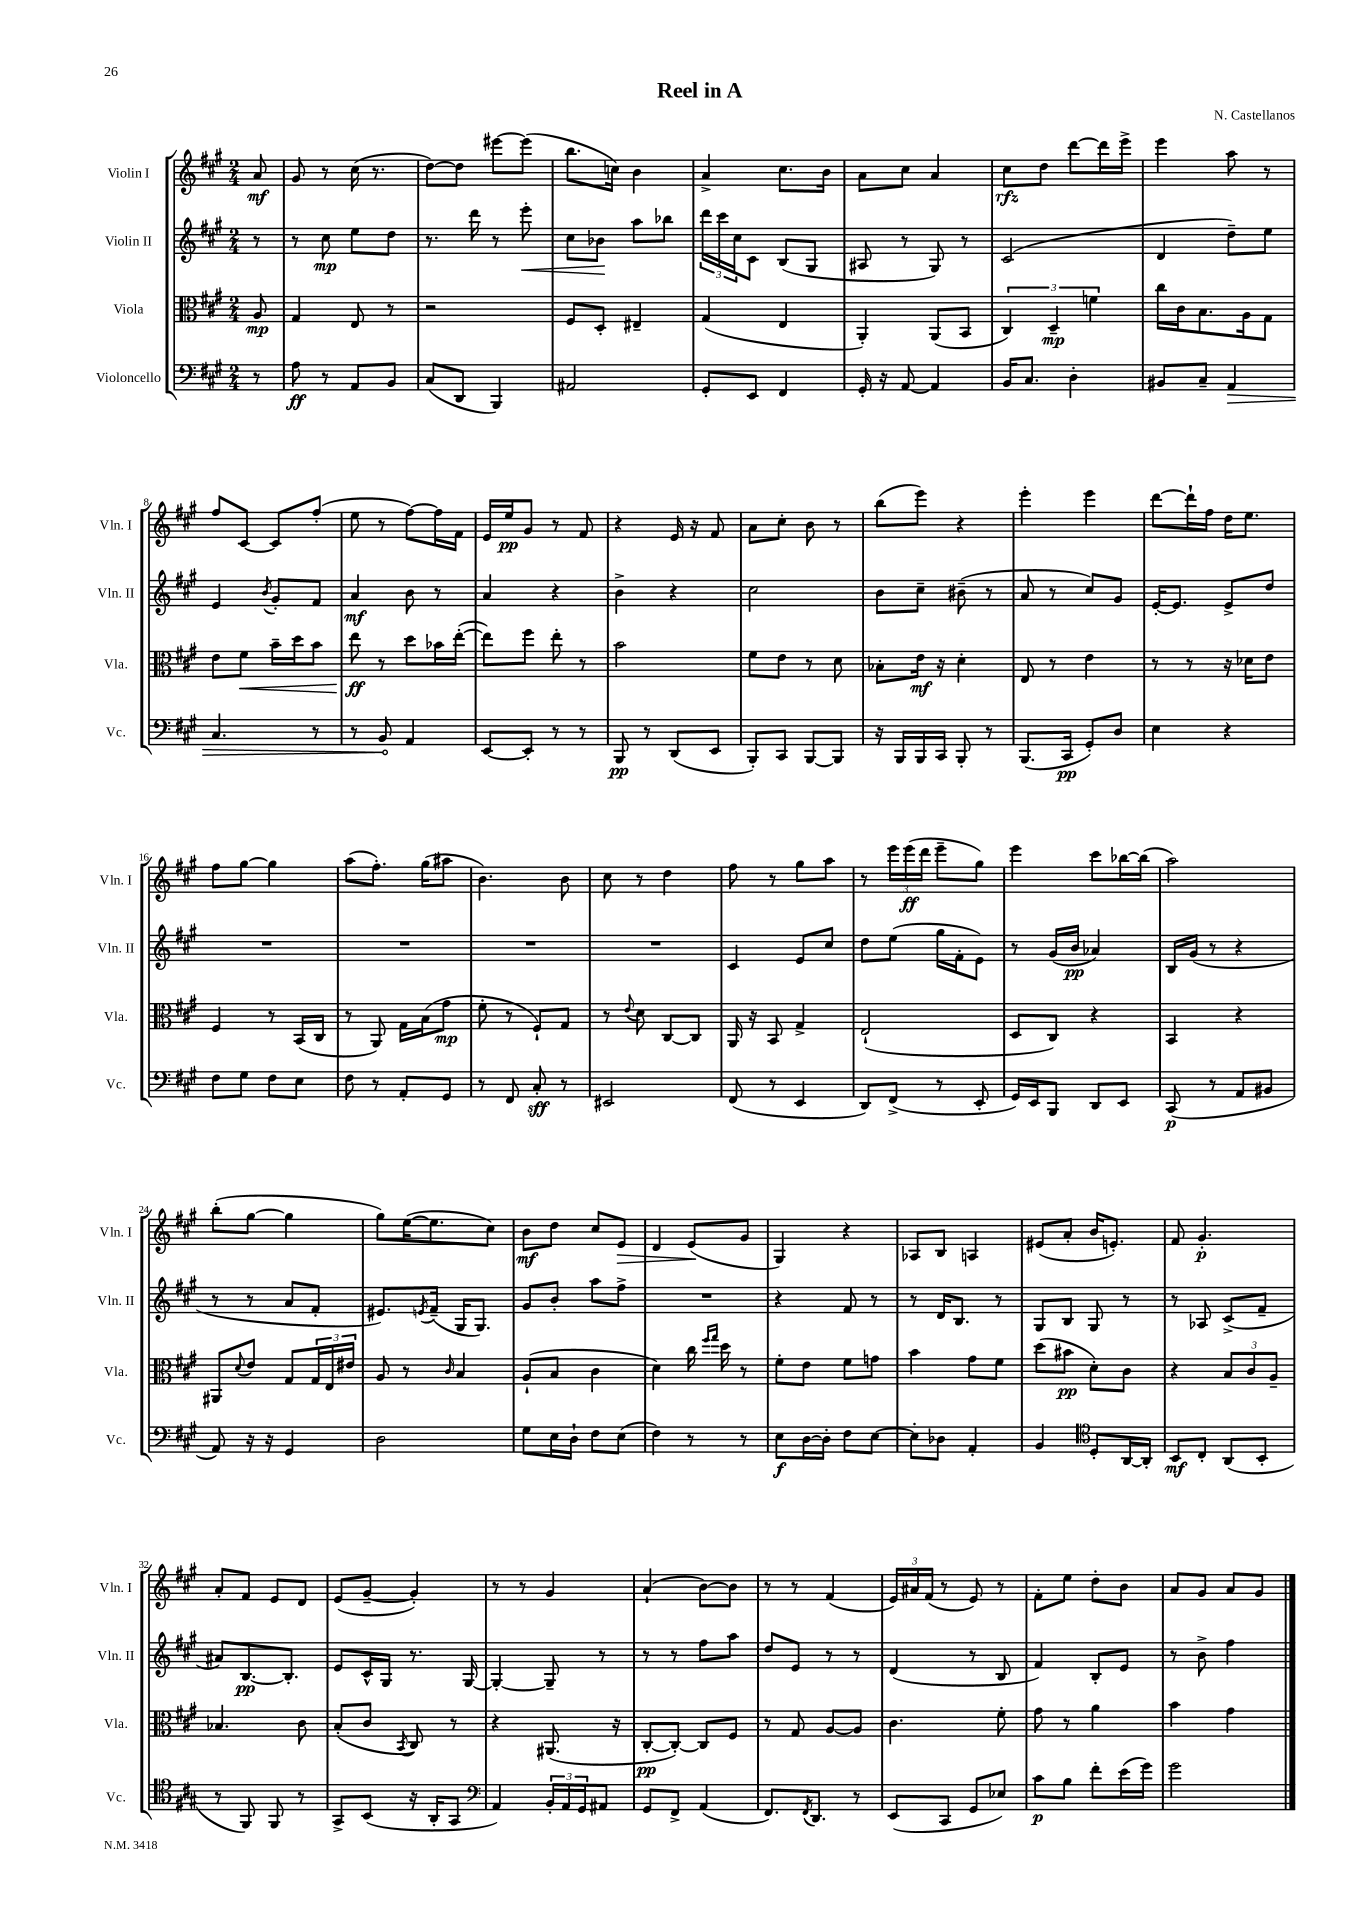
\header { title = "Reel in A" composer = "N. Castellanos" }
<<
\new StaffGroup <<
\new Staff = "s0" \with { instrumentName = "Violin I" shortInstrumentName = "Vln. I" } {
    \clef treble \key a \major \numericTimeSignature \time 2/4 \partial 8
    a'8\mf |
    gis'8 r8 cis''16( r8. |
    d''8~) d''8 eis'''8~ eis'''8( |
    b''8. c''16) b'4 |
    a'4-> cis''8. b'16 |
    a'8 cis''8 a'4 |
    cis''8\rfz d''8 d'''8~ d'''16 e'''16-> |
    e'''4 a''8 r8 |
    fis''8 cis'8~ cis'8 fis''8-.( |
    e''8 r8 fis''8~) fis''16 fis'16 |
    e'16 e''16\pp gis'8 r8 fis'8 |
    r4 e'16 r16 fis'8 |
    a'8 cis''8-. b'8 r8 |
    b''8( e'''8) r4 |
    e'''4-. e'''4 |
    d'''8~ d'''16-! fis''16 d''16 e''8. |
    fis''8 gis''8~ gis''4 |
    a''8( fis''8.-.) gis''16( ais''8 |
    b'4.) b'8 |
    cis''8 r8 d''4 |
    fis''8 r8 gis''8 a''8 |
    r8 \tuplet 3/2 { e'''16 e'''16\ff( d'''16 } e'''8-- gis''8) |
    e'''4 cis'''8 bes''16~ bes''16( |
    a''2) |
    b''8-.( gis''8~ gis''4 |
    gis''8) e''16~( e''8. cis''8) |
    b'8\mf d''8 cis''8 e'8\> |
    d'4 e'8\!( gis'8 |
    gis4) r4 |
    aes8 b8 a4 |
    eis'8( a'8-. b'16 e'8.-.) |
    fis'8 gis'4.-.\p |
    a'8-. fis'8 e'8 d'8 |
    e'8( gis'8~-- gis'4-.) |
    r8 r8 gis'4 |
    a'4-!( b'8~) b'8 |
    r8 r8 fis'4( |
    \tuplet 3/2 { e'16) ais'16 fis'16( } r8 e'8) r8 |
    fis'8-. e''8 d''8-. b'8 |
    a'8 gis'8 a'8 gis'8 \bar "|." |
}
\new Staff = "s1" \with { instrumentName = "Violin II" shortInstrumentName = "Vln. II" } {
    \clef treble \key a \major \numericTimeSignature \time 2/4 \partial 8
    r8 |
    r8 cis''8\mp e''8 d''8 |
    r8. d'''16 r8 e'''8-.\< |
    cis''8 bes'8\! a''8 bes''8 |
    \tuplet 3/2 { d'''16 cis'''16 cis''16 } cis'8 b8( gis8 |
    ais8 r8 gis8) r8 |
    cis'2( |
    d'4 d''8--) e''8 |
    e'4 \acciaccatura { b'8 } gis'8-. fis'8 |
    a'4\mf b'8 r8 |
    a'4 r4 |
    b'4-> r4 |
    cis''2 |
    b'8 cis''8-- bis'8--( r8 |
    a'8 r8 cis''8) gis'8 |
    e'16~-. e'8. e'8-> d''8 |
    R2 |
    R2 |
    R2 |
    R2 |
    cis'4 e'8 cis''8 |
    d''8 e''8( gis''16 fis'16-. e'8) |
    r8 gis'16( b'16\pp aes'4) |
    b16 gis'16( r8 r4 |
    r8 r8 a'8 fis'8-. |
    eis'8.) \acciaccatura { e'8 } fis'16--( gis16 gis8.) |
    gis'8 b'8-. a''8 fis''8-> |
    R2 |
    r4 fis'8 r8 |
    r8 d'16 b8. r8 |
    gis8 b8 gis8 r8 |
    r8 aes8 cis'8->( fis'8-- |
    ais'8) b8.~\pp b8.-. |
    e'8 cis'16-^ gis16 r8. gis16~ |
    gis4~-. gis8-- r8 |
    r8 r8 fis''8 a''8 |
    d''8 e'8 r8 r8 |
    d'4( r8 b8 |
    fis'4) b8-. e'8 |
    r8 b'8-> fis''4 \bar "|." |
}
\new Staff = "s2" \with { instrumentName = "Viola" shortInstrumentName = "Vla." } {
    \clef alto \key a \major \numericTimeSignature \time 2/4 \partial 8
    a8\mp |
    gis4 e8 r8 |
    r2 |
    fis8 d8-. eis4-- |
    gis4( e4 |
    a,4-.) a,8( b,8 |
    \tuplet 3/2 { cis4) d4--\mp f'4 } |
    cis''16 cis'16 b8. a16 gis8 |
    e'8 fis'8\< b'16-- d''16 b'8 |
    e''8\ff\! r8 d''8 bes'16 e''16~-.( |
    e''8) fis''8 e''8-. r8 |
    b'2 |
    fis'8 e'8 r8 d'8 |
    bes8-. e'16\mf r16 d'4-. |
    e8 r8 e'4 |
    r8 r8 r16 des'16 e'8 |
    fis4 r8 b,16( cis16 |
    r8 a,8) gis16 b16( gis'8\mp |
    fis'8-. r8 fis8-!) gis8 |
    r8 \appoggiatura { e'8 } d'8 cis8~ cis8 |
    a,16 r16 b,8 gis4-> |
    e2-!( |
    d8 cis8) r4 |
    b,4 r4 |
    ais,8 \appoggiatura { d'8 } e'8 gis8 \tuplet 3/2 { gis16 e16 eis'16 } |
    a8 r8 \grace { cis'16 } b4 |
    a8-!( b8 cis'4 |
    d'4) cis''16 \grace { fis''16 gis''16 } d''16 r8 |
    fis'8-. e'8 fis'8 g'8 |
    b'4 gis'8 fis'8 |
    d''8( bis'8\pp d'8-.) cis'8 |
    r4 \tuplet 3/2 { b8 cis'8 a8-- } |
    bes4. cis'8 |
    b8-.( cis'8 \acciaccatura { b,8 } cis8) r8 |
    r4 ais,8.( r16 |
    cis8~-.\pp cis8~-.) cis8 fis8 |
    r8 gis8 a8~ a8 |
    cis'4. fis'8-. |
    gis'8 r8 a'4 |
    b'4 gis'4 \bar "|." |
}
\new Staff = "s3" \with { instrumentName = "Violoncello" shortInstrumentName = "Vc." } {
    \clef bass \key a \major \numericTimeSignature \time 2/4 \partial 8
    r8 |
    a8\ff r8 a,8 b,8 |
    cis8( d,8 b,,4) |
    ais,2 |
    gis,8-. e,8 fis,4 |
    gis,16-. r16 a,8~ a,4 |
    b,16 cis8. d4-. |
    bis,8 cis8-- \once \override Hairpin.circled-tip = ##t a,4\> |
    cis4. r8 |
    r8 b,8\! a,4 |
    e,8~ e,8-. r8 r8 |
    b,,8\pp r8 d,8( e,8 |
    b,,8-.) cis,8 b,,8~ b,,8 |
    r16 b,,16 b,,16 cis,16 b,,8-. r8 |
    b,,8.( cis,16\pp gis,8-.) d8 |
    e4 r4 |
    fis8 gis8 fis8 e8 |
    fis8 r8 a,8-. gis,8 |
    r8 fis,8 cis8-.\sff r8 |
    eis,2 |
    fis,8( r8 e,4 |
    d,8) fis,8->( r8 e,8-. |
    gis,16) e,16 b,,8 d,8 e,8 |
    cis,8\p( r8 a,8 bis,8 |
    a,8) r16 r16 gis,4 |
    d2 |
    gis8 e16 d16-! fis8 e8( |
    fis4) r8 r8 |
    e8\f d16~ d16-. fis8 e8~ |
    e8-. des8 a,4-. |
    b,4 \clef tenor d8-. a,16~ a,16-. |
    b,8\mf cis8-. a,8( b,8-. |
    r8 fis,8) fis,8 r8 |
    gis,8-> b,8( r16 a,16-. gis,8 |
    \clef bass a,4) \tuplet 3/2 { b,16-. a,16 gis,16 } ais,8 |
    gis,8 fis,8-> a,4( |
    fis,8.) \acciaccatura { fis,8 } d,8. r8 |
    e,8( cis,8 gis,8 ees8) |
    cis'8\p b8 fis'8-. e'16( gis'16) |
    gis'2 \bar "|." |
}
>>
>>
